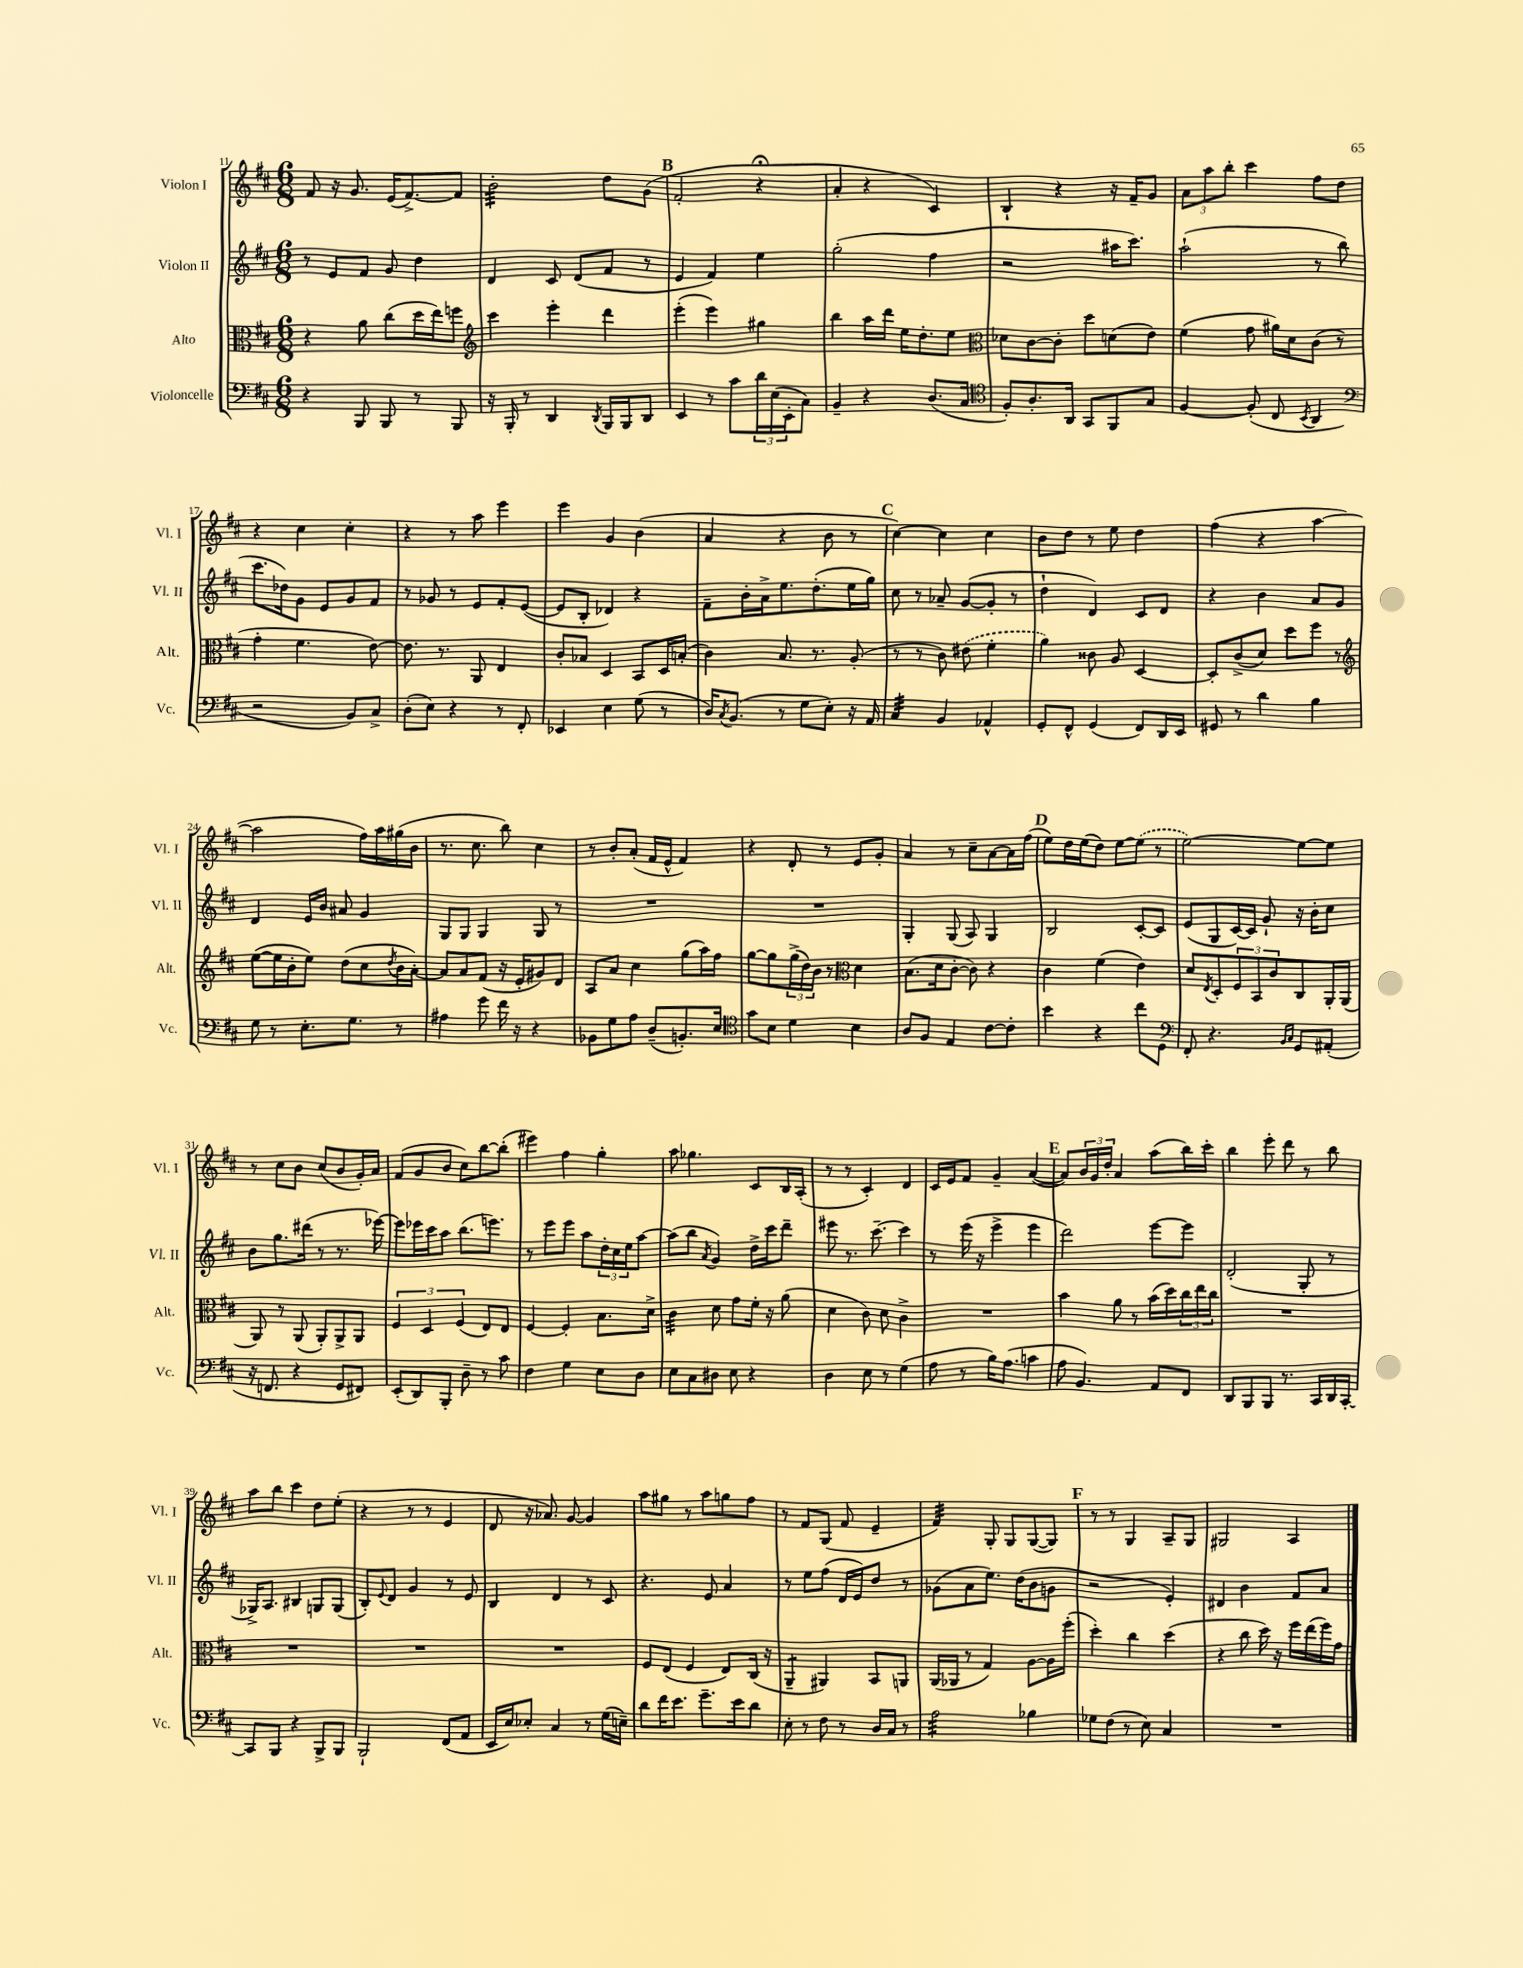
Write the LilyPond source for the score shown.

<<
\new StaffGroup <<
\new Staff = "s0" \with { instrumentName = "Violon I" shortInstrumentName = "Vl. I" } {
    \clef treble \key d \major \numericTimeSignature \time 6/8
    fis'8 r16 g'8. e'16( fis'8.~->) fis'8 |
    b'2:32-. d''8 g'8( |
    \mark \markup { \bold "B" } fis'2-. r4\fermata |
    a'4-. r4 cis'4) |
    b4-! r4 r16 fis'16-- g'8 |
    \tuplet 3/2 { a'8 a''8 b''8-. } cis'''4 fis''8 d''8 |
    r4 cis''4 cis''4-. |
    r4 r8 a''8 e'''4 |
    e'''4 g'4 b'4( |
    a'4 r4 b'8 r8 |
    \mark \markup { \bold "C" } cis''4~) cis''4 cis''4 |
    b'8 d''8 r8 e''8 d''4 |
    fis''4( r4 a''4~ |
    a''2 fis''16) a''16 gis''16( b'16 |
    r8. cis''8. b''8) cis''4 |
    r8 b'8-. a'8-.( fis'16 e'16-^ fis'4) |
    r4 d'8-. r8 e'8 g'8-. |
    a'4 r8 cis''8-- a'8~ a'16 fis''16( |
    \mark \markup { \bold "D" } e''8) d''16 e''16( d''8) e''8~ \once \slurDashed e''8( r8 |
    e''2~) e''8~ e''8 |
    r8 cis''8 b'8 cis''8( b'8 g'16-.) a'16 |
    fis'8( g'8 b'8 cis''8) b''8~ b''8-.( |
    eis'''4) fis''4 g''4-. |
    a''8 ges''4. cis'8 b16 a16-.( |
    r8 r8 cis'4-.) d'4 |
    cis'16 e'16 fis'8 g'4-- a'4~( |
    \mark \markup { \bold "E" } a'8) \tuplet 3/2 { b'16 g'16 d''16-. } a'4 a''8( b''16) cis'''16-. |
    b''4 e'''8-. d'''8 r8 b''8 |
    a''8 b''8 cis'''4 d''8 e''8-.( |
    r4 r8 r8 e'4 |
    d'8 r16 aes'8.) g'8~ g'4 |
    a''8 gis''8 r8 a''8 g''8 fis''8 |
    r8 fis'8 g8( fis'8 e'4-- |
    fis'4:32) g8-. g8 g8~( g8) |
    \mark \markup { \bold "F" } r8 r8 g4 a8-- g8 |
    gis2 a4 \bar "|." |
}
\new Staff = "s1" \with { instrumentName = "Violon II" shortInstrumentName = "Vl. II" } {
    \clef treble \key d \major \numericTimeSignature \time 6/8
    r8 e'8 fis'8 g'8 d''4 |
    d'4 cis'8 d'8( fis'8 r8 |
    \mark \markup { \bold "B" } e'4 fis'4) e''4 |
    g''2-.( fis''4 |
    r2 ais''16 cis'''8.) |
    a''2-!( r8 b''8 |
    cis'''8. des''16) g'8 e'8 g'8 fis'8 |
    r8 ges'8 r8 e'8 fis'8-. e'8~( |
    e'8 b8-. des'4) r4 |
    fis'8-- b'16-. a'16-> e''8. d''8.-.( e''16 g''16) |
    \mark \markup { \bold "C" } cis''8 r8 aes'8-- g'8~( g'8-. r8 |
    d''4-! d'4) cis'8 d'8 |
    r4 b'4 a'8 g'8 |
    d'4 e'16 b'16 ais'8 g'4 |
    g8 g8 g4 g8 r8 |
    R2. |
    R2. |
    g4-. g8( a8) g4 |
    \mark \markup { \bold "D" } b2 cis'8~-. cis'8 |
    e'8( g8 cis'16~) cis'16 g'8-! r16 b'16-. cis''8 |
    b'8 g''8. dis'''16( r8 r8. ees'''16~) |
    ees'''8 ees'''16 cis'''16 a''8 b''8.( e'''8.) |
    r8 e'''8 e'''8 a''8 \tuplet 3/2 { d''16-. cis''16 e''16 } a''8~ |
    a''8( b''8 \acciaccatura { a'8 } g'4) d''16-> cis'''16 d'''8-- |
    eis'''8 r8. cis'''8.~-- cis'''4 |
    r8 e'''16( r16 e'''4-> e'''4 |
    \mark \markup { \bold "E" } d'''2) e'''8~ e'''8 |
    d'2-.( g8-. r8 |
    ges16->) a8. bis4 g8 g8( |
    b8-.) \appoggiatura { e'8 } d'8 g'4 r8 e'8 |
    b4 d'4 r8 cis'8 |
    r4. e'8 a'4 |
    r8 e''8 fis''8( d'16 e'16) d''8 r8 |
    ges'8( a'8 e''8.) d''16( b'8 g'8 |
    \mark \markup { \bold "F" } r2 e'4-.) |
    dis'4 b'4 fis'8 a'8 \bar "|." |
}
\new Staff = "s2" \with { instrumentName = "Alto" shortInstrumentName = "Alt." } {
    \clef alto \key d \major \numericTimeSignature \time 6/8
    r4 a'8 cis''8( d''16 e''16) f''8 |
    \clef treble cis'''4 e'''4-. d'''4 |
    \mark \markup { \bold "B" } e'''4-.( e'''4) gis''4 |
    b''4 a''16 d'''16 e''16 d''8.-. e''8 |
    \clef alto des'8 cis'8~ cis'8-. d''8 d'8( e'8) |
    fis'4( g'8 ais'16) d'16 cis'8( r8 |
    g'4-. fis'4. e'8~) |
    e'8. r8. a,8 e4 |
    cis'8-. bes8 d4 b,8 d16 b16-.( |
    cis'4) b8. r8. a8-.( |
    \mark \markup { \bold "C" } r8 r8 cis'8) \once \slurDashed eis'8( fis'4-. |
    a'4) cisis'8 a8 d4~ |
    d8-. cis'8->( d'8) d''8 fis''8 r8 |
    \clef treble e''8~( e''16 b'16-. e''8) d''8( cis''8 \acciaccatura { d''8 } b'16 a'16~-.) |
    a'8 a'8 fis'8( r16 e'16-. gis'8) d'8 |
    a8 a'8 cis''4 g''8( a''16) fis''16 |
    g''8~ g''8 \tuplet 3/2 { g''16->( d''16) b'16 } r8 \clef alto d'4 |
    b8.( d'16 cis'8~-. cis'8) r4 |
    \mark \markup { \bold "D" } cis'4 fis'4( e'4) |
    d'8 \acciaccatura { e8 } d8-. \tuplet 3/2 { fis8 b,8 cis'8 } cis8 a,16-. a,16( |
    a,8) r8 a,8( a,8-.) a,8-> a,8 |
    \tuplet 3/2 { fis4 d4 fis4( } e8) e8 |
    fis4~ fis4-. b8. d'16-> |
    cis'4:32 d'8 g'8 fis'16-. r16 a'8( |
    d'4 cis'8) d'8 cis'4-> |
    R2. |
    \mark \markup { \bold "E" } b'4 a'8 r8 b'16( d''16) \tuplet 3/2 { cis''16 e''16 cis''16 } |
    R2. |
    R2. |
    R2. |
    R2. |
    fis8 e8( fis4 e8) cis16( r16 |
    a,4:8-- ais,4) b,8 a,8 |
    a,16( aes,16 r8 g4) a8~ a16 fis''16-.( |
    \mark \markup { \bold "F" } d''4-.) cis''4 d''4( |
    r4 cis''8 d''16) r16 fis''16 e''16( fis''16) g'16 \bar "|." |
}
\new Staff = "s3" \with { instrumentName = "Violoncelle" shortInstrumentName = "Vc." } {
    \clef bass \key d \major \numericTimeSignature \time 6/8
    r4 b,,8 b,,8 r8 b,,8 |
    r16 b,,16-. r8 d,4 \acciaccatura { d,8 } b,,16 b,,16 d,8 |
    \mark \markup { \bold "B" } e,4 r8 cis'8 \tuplet 3/2 { d'16 e16( e,16-. } cis8) |
    b,4-- r4 d8.( cis16 |
    \clef tenor fis8-.) a8.-. a,16 g,8 fis,8 g8 |
    fis4~ fis8-.( cis8 \acciaccatura { b,8 } a,4 |
    \clef bass r2 b,8) cis8-> |
    d8-.( e8) r4 r8 fis,8-. |
    ees,4 e4 g8( r8 |
    d16) \acciaccatura { cis8 } b,8.( r8 g8 e8-.) r16 a,16 |
    \mark \markup { \bold "C" } cis4:32 b,4 aes,4-^ |
    g,8-. fis,8-^ g,4( fis,8) d,16 e,16 |
    gis,8 r8 d'4 b4 |
    g8 r8 e8.-. g8. r8 |
    ais4 g'8 fis'16 r16 r4 |
    bes,8 g8 a8 d8--( b,8.-.) e16 |
    \clef tenor g'8 b8 d'4 b4 |
    a8 fis8 e4 cis'8~ cis'8-. |
    \mark \markup { \bold "D" } b'4 r4 cis''8 d8 |
    \clef bass fis,8-. r4. \grace { b,16 cis16 } g,8 ais,8-.( |
    r16 f,8. r4 g,8 fis,8) |
    e,8-.( d,8) b,,8-. d8-- r8 cis'8 |
    fis4 g4 e8 d8 |
    e8 cis8 dis8 e8 r4 |
    d4 e8 r8 g4( |
    a8 r8 b16) a8.( c'4 |
    \mark \markup { \bold "E" } a8 b,4.) a,8 fis,8 |
    d,8 b,,8 b,,8 r8. cis,16 d,16 cis,16~-. |
    cis,8 b,,8 r4 b,,8-> b,,8 |
    b,,2-! fis,8( a,8 |
    e,16 e16) ees8-. cis4 r8 g16( e16--) |
    d'8 fis'16 e'8. g'8.-- e'16 d'8 |
    e8-. r8 fis8 r8 d16 cis16 r8 |
    a2:32 bes4 |
    \mark \markup { \bold "F" } ges8 fis8( r8 e8) cis4 |
    R2. \bar "|." |
}
>>
>>
\layout { \context { \Score currentBarNumber = #11 } }
